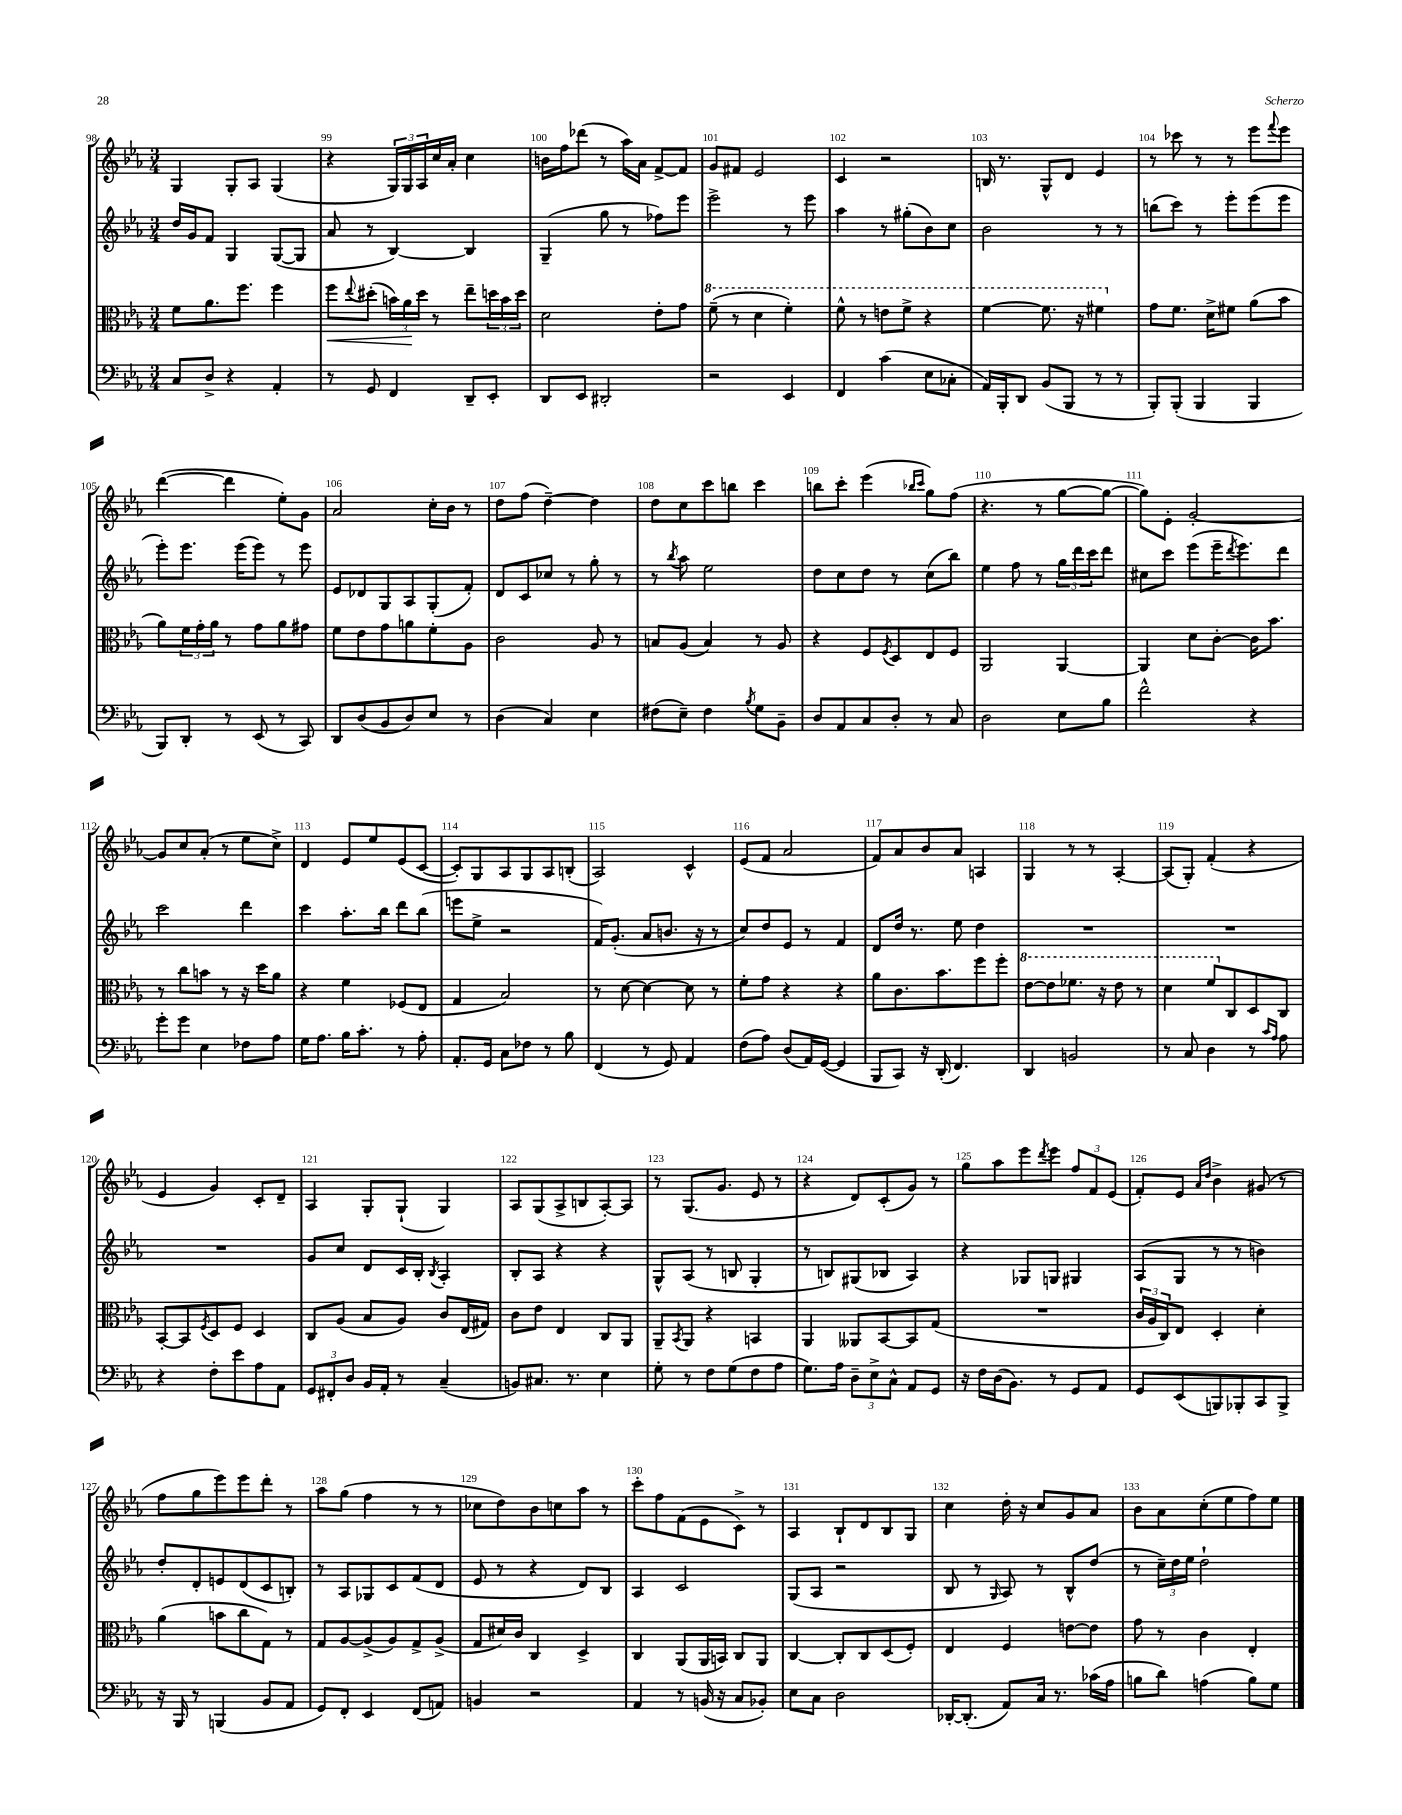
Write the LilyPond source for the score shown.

<<
\new StaffGroup <<
\new Staff = "s0" {
    \clef treble \key ees \major \numericTimeSignature \time 3/4
    g4 g8-. aes8 g4( |
    r4 \tuplet 3/2 { g16) g16 aes16 } c''16 aes'16-. c''4 |
    b'16 f''16 des'''8( r8 aes''16) aes'16 f'8~-> f'8 |
    g'8 fis'8 ees'2 |
    c'4 r2 |
    b16 r8. g8-^ d'8 ees'4 |
    r8 ces'''8 r8 r8 ees'''8 \appoggiatura { f'''8 } ees'''8 |
    d'''4~( d'''4 ees''8-.) g'8 |
    aes'2 c''16-. bes'16 r8 |
    d''8 f''8( d''4~--) d''4 |
    d''8 c''8 c'''8 b''8 c'''4 |
    b''8 c'''8-. ees'''4( \grace { bes''16 c'''16 } g''8) f''8( |
    r4. r8 g''8~ g''8~ |
    g''8) ees'8-. g'2~-. |
    g'8 c''8 aes'8-.( r8 ees''8 c''8->) |
    d'4 ees'8 ees''8 ees'8( c'8~ |
    c'8-.) g8 aes8 g8 aes8 b8-.( |
    aes2) c'4-^ |
    ees'8( f'8 aes'2 |
    f'8) aes'8 bes'8 aes'8 a4 |
    g4 r8 r8 aes4~-. |
    aes8( g8-.) f'4-.( r4 |
    ees'4 g'4) c'8-. d'8-- |
    aes4 g8-. g8-!( g4) |
    aes8 g8( aes8-> b8 aes8~-.) aes8 |
    r8 g8.( g'8. ees'8 r8 |
    r4 d'8) c'8-.( g'8) r8 |
    g''8 aes''8 ees'''8 \acciaccatura { d'''8 } ees'''8 \tuplet 3/2 { f''8 f'8 ees'8( } |
    f'8-.) ees'8 \grace { aes'16 d''16 } bes'4-> gis'8( r8 |
    f''8 g''8 ees'''8) ees'''8 d'''8-. r8 |
    aes''8 g''8( f''4 r8 r8 |
    ces''8 d''8) bes'8 c''8 aes''8 r8 |
    c'''8-. f''8 f'8( ees'8 c'8->) r8 |
    aes4 bes8-! d'8 bes8 g8 |
    c''4 d''16-. r16 c''8 g'8 aes'8 |
    bes'8 aes'8 c''8-.( ees''8 f''8) ees''8 \bar "|." |
}
\new Staff = "s1" {
    \clef treble \key ees \major \numericTimeSignature \time 3/4
    d''16 g'16 f'8 g4 g8~( g8 |
    aes'8 r8 bes4~) bes4 |
    g4--( g''8 r8 fes''8) ees'''8 |
    ees'''2-> r8 ees'''8 |
    aes''4 r8 gis''8-.( bes'8) c''8 |
    bes'2 r8 r8 |
    b''8( c'''8) r8 ees'''8-. ees'''8( ees'''8 |
    ees'''8-.) ees'''8. ees'''16( ees'''8) r8 ees'''8 |
    ees'8 des'8 g8 aes8 g8-.( f'8-.) |
    d'8 c'8 ces''8 r8 g''8-. r8 |
    r8 \acciaccatura { bes''8 } aes''8 ees''2 |
    d''8 c''8 d''8 r8 c''8( bes''8) |
    ees''4 f''8 r8 \tuplet 3/2 { g''16 d'''16 c'''16 } d'''8 |
    cis''8 c'''8 ees'''8( ees'''16-- \acciaccatura { d'''8 } ees'''8.) d'''8 |
    c'''2 d'''4 |
    c'''4 aes''8.-. bes''16 d'''8 bes''8( |
    e'''8 ees''8-> r2 |
    f'16) g'8.-.( aes'8 b'8. r16 r8 |
    c''8) d''8 ees'8 r8 f'4 |
    d'8 d''16 r8. ees''8 d''4 |
    R2. |
    R2. |
    R2. |
    g'8 c''8 d'8 c'16 bes16-. \acciaccatura { bes8 } aes4-. |
    bes8-. aes8 r4 r4 |
    g8-^ aes8( r8 b8 g4-. |
    r8 b8) gis8( bes8 aes4) |
    r4 ges8 g8 gis4 |
    aes8( g8 r8 r8 b'4) |
    d''8-. d'8-. e'8 d'8( c'8 b8-.) |
    r8 aes8 ges8 c'8 f'8( d'8 |
    ees'8 r8 r4 d'8) bes8 |
    aes4 c'2 |
    g8( aes8 r2 |
    bes8 r8 \grace { g16 } aes8) r8 bes8-^ d''8( |
    r8 \tuplet 3/2 { c''16--) d''16 ees''16 } d''2-! \bar "|." |
}
\new Staff = "s2" {
    \clef alto \key ees \major \numericTimeSignature \time 3/4
    f'8 aes'8. f''8. f''4 |
    f''8\< \appoggiatura { ees''8 } dis''8-.( \tuplet 3/2 { b'16) aes'16\! dis''16 } r8 ees''8-- \tuplet 3/2 { d''16 b'16 d''16 } |
    d'2 ees'8-. g'8 |
    \ottava #1 f''8--( r8 d''4 f''4-.) |
    f''8-^ r8 e''8 f''8-> r4 |
    f''4~ f''8. r16 fis''4 \ottava #0 |
    g'8 f'8. d'16-> fis'8 aes'8( bes'8 |
    aes'8) \tuplet 3/2 { f'16 g'16-. aes'16 } r8 g'8 aes'8 gis'8 |
    f'8 ees'8 g'8 a'8 f'8-. aes8 |
    c'2 aes8 r8 |
    b8 aes8( b4) r8 aes8 |
    r4 f8 \acciaccatura { f8 } d8 ees8 f8 |
    aes,2 aes,4~ |
    aes,4 d'8 c'8~-. c'16 bes'8. |
    r8 c''8 b'8 r8 r16 d''16 aes'8 |
    r4 f'4 fes8( ees8 |
    g4 bes2) |
    r8 d'8~ d'4~ d'8 r8 |
    f'8-. g'8 r4 r4 |
    aes'8 c'8. bes'8. f''8 f''8-. |
    \ottava #1 ees''8~ ees''8 fes''8. r16 ees''8 r8 |
    d''4 f''8 \ottava #0 c8 d8 c8 |
    bes,8~-. bes,8 \acciaccatura { f8 } d8 f8 d4 |
    c8 aes8( bes8 aes8) c'8 ees16( gis16) |
    c'8 ees'8 ees4 c8 aes,8 |
    aes,8-- \acciaccatura { bes,8 } aes,8 r4 b,4 |
    aes,4 aeses,8 bes,8~ bes,8 g8( |
    R2. |
    \tuplet 3/2 { c'16 aes16 c16) } ees8 d4-. d'4-. |
    aes'4( b'8 c''8 g8) r8 |
    g8 aes8~ aes8->( aes8) g8-> aes8->( |
    g8 dis'16) c'16 c4 d4-> |
    c4 aes,8( aes,16 b,16) c8 aes,8 |
    c4~ c8-. c8 d8( f8-.) |
    ees4 f4 e'8~ e'8 |
    g'8 r8 c'4 ees4-. \bar "|." |
}
\new Staff = "s3" {
    \clef bass \key ees \major \numericTimeSignature \time 3/4
    c8 d8-> r4 aes,4-. |
    r8 g,8 f,4 d,8-- ees,8-. |
    d,8 ees,8 dis,2-. |
    r2 ees,4 |
    f,4 c'4( ees8 ces8-. |
    aes,16) bes,,16-. d,8 bes,8( bes,,8 r8 r8 |
    bes,,8-.) bes,,8-.( bes,,4 bes,,4 |
    bes,,8) d,8-. r8 ees,8( r8 c,8) |
    d,8 d8( bes,8 d8) ees8 r8 |
    d4( c4) ees4 |
    fis8( ees8--) fis4 \acciaccatura { bes8 } g8 bes,8-- |
    d8 aes,8 c8 d8-. r8 c8 |
    d2 ees8 bes8 |
    f'2-^ r4 |
    g'8-. g'8 ees4 fes8 aes8 |
    g16 aes8. bes16 c'8.-. r8 aes8-. |
    aes,8.-. g,16 c8 fes8 r8 bes8 |
    f,4( r8 g,8) aes,4 |
    f8( aes8) d8( aes,16) g,16~( g,4 |
    bes,,8 c,8) r16 d,16-.( f,4.) |
    d,4 b,2 |
    r8 c8 d4 r8 \grace { c'16 aes16 } aes8 |
    r4 f8-. ees'8 aes8 aes,8 |
    \tuplet 3/2 { g,8 fis,8-. d8 } bes,16 aes,16-. r8 c4--( |
    b,8) cis8. r8. ees4 |
    g8-. r8 f8 g8( f8 aes8 |
    g8.) aes16 \tuplet 3/2 { d8-- ees8-> c8-^ } aes,8 g,8 |
    r16 f16 d16( bes,8.) r8 g,8 aes,8 |
    g,8 ees,8( b,,8) bes,,8-. c,8 bes,,8-> |
    r16 bes,,16 r8 b,,4( bes,8 aes,8 |
    g,8) f,8-. ees,4 f,8( a,8) |
    b,4 r2 |
    aes,4 r8 b,16( r16 c8 bes,8-.) |
    ees8 c8 d2 |
    des,16~-. des,8.-.( aes,8) c16 r8. ces'16( aes16 |
    b8 d'8) a4( b8) g8 \bar "|." |
}
>>
>>
\layout { \context { \Score currentBarNumber = #98 \override BarNumber.break-visibility = ##(#f #t #t) barNumberVisibility = #all-bar-numbers-visible } }
